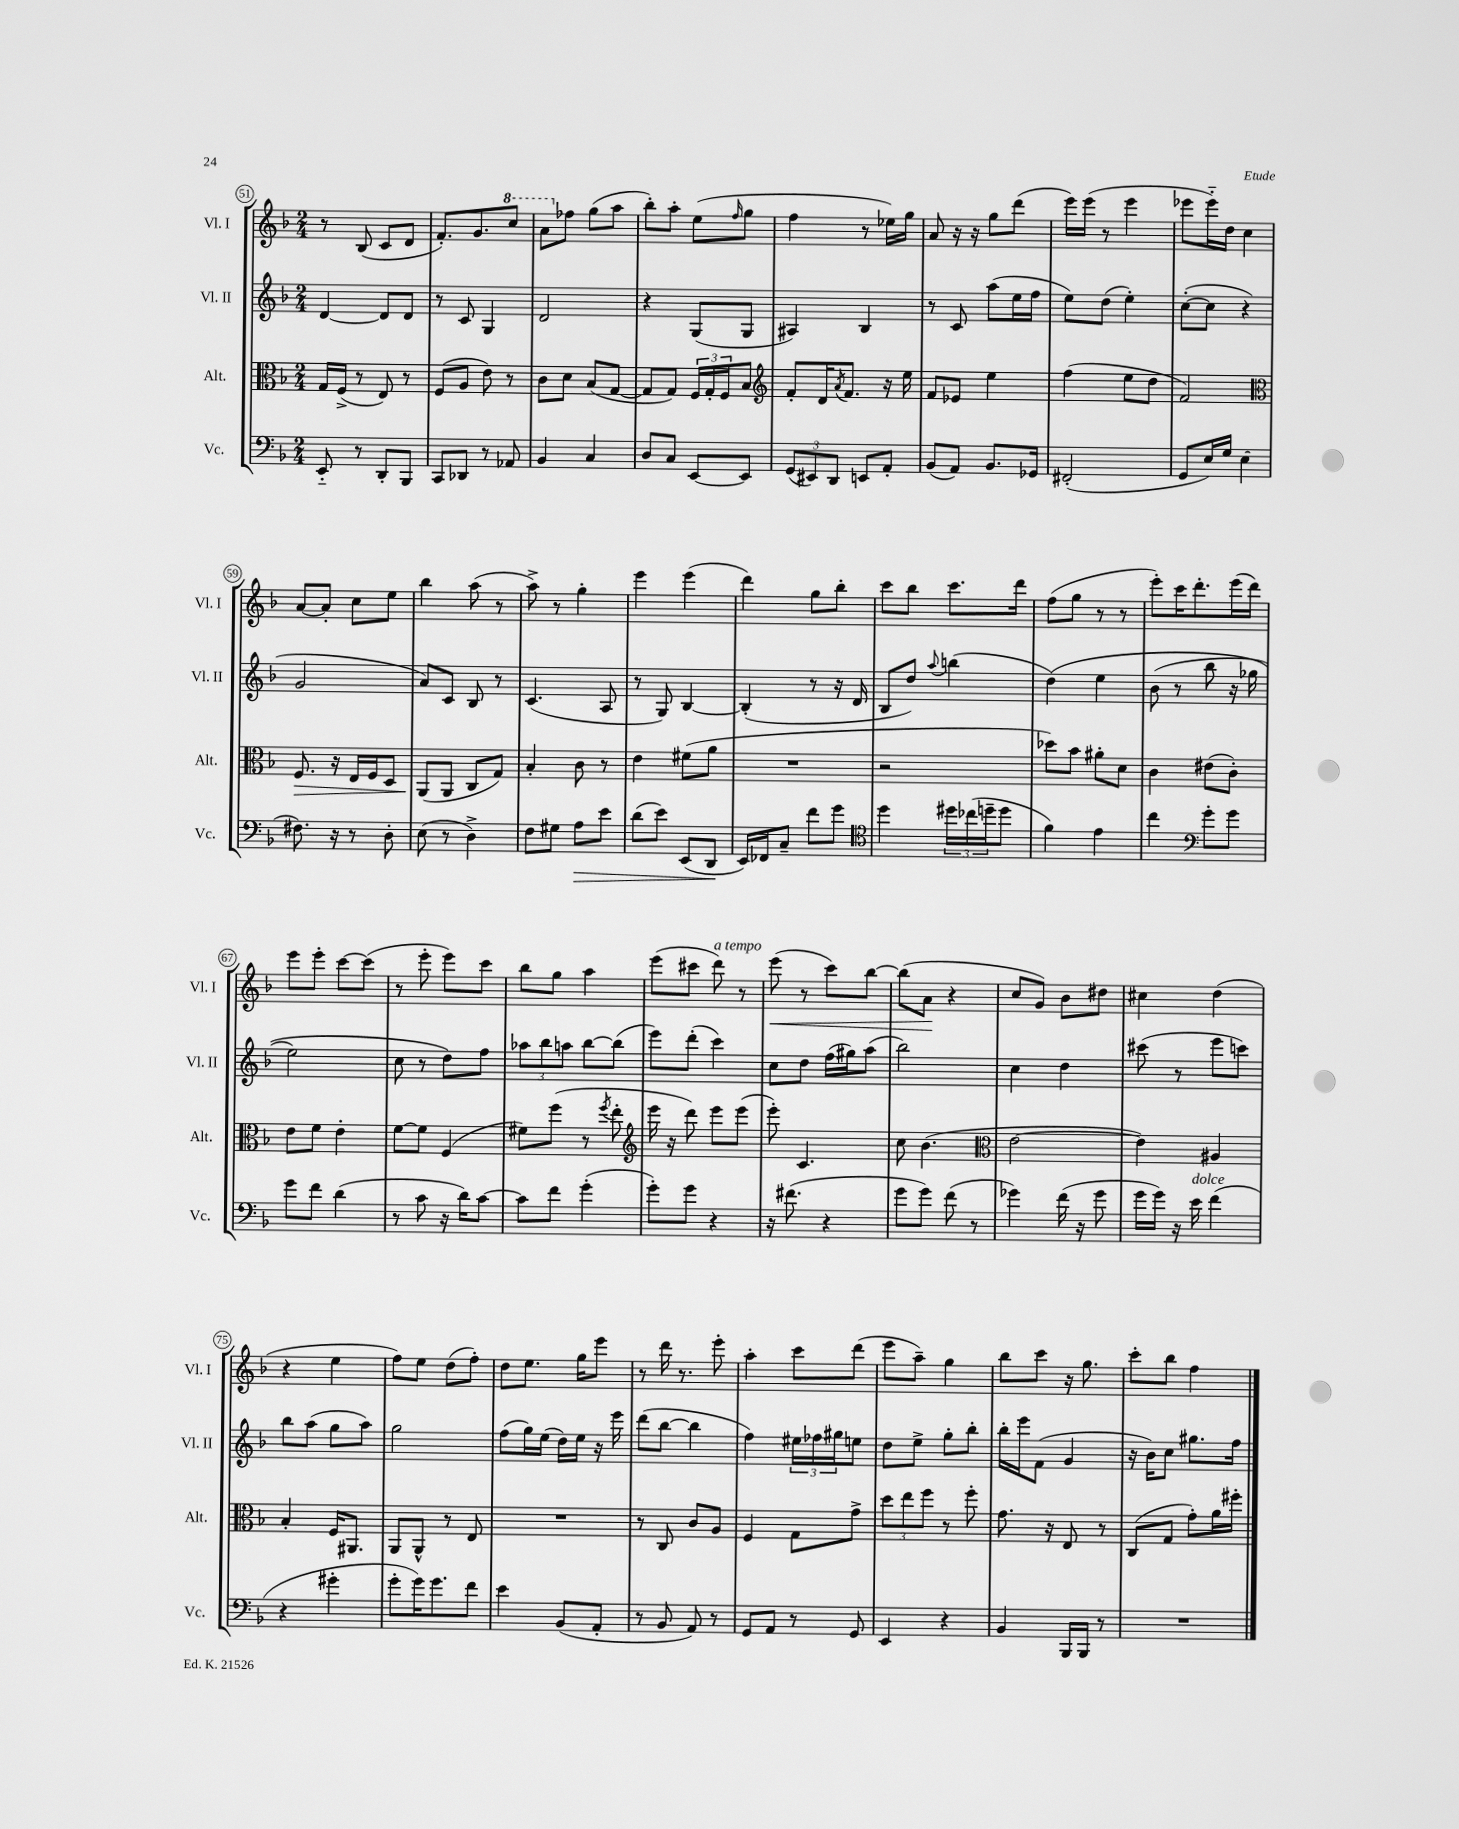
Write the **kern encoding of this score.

**kern	**kern	**kern	**kern
*staff4	*staff3	*staff2	*staff1
*clefF4	*clefC3	*clefG2	*clefG2
*k[b-]	*k[b-]	*k[b-]	*k[b-]
*M2/4	*M2/4	*M2/4	*M2/4
8EE'~/	16G/LL	[4d/	8r
.	(16F^/JJ	.	.
8r	8r	.	(8B-/
8DD'/L	8E/)	8d/]L	8c/L
8BBB-/J	8r	8d/J	8d/J
=	=	=	=
8CC/L	(8F/L	8r	8.f'/L)
8DD-/J	8A/J	8c/	.
.	.	.	8.g/
8r	8e\)	4G/	.
8AA-/	8r	.	8ccc/J
=	=	=	=
4BB-/	8c\L	2d/	8aa\L
.	8d\J	.	8ff-\J
4C/	(8B-/L	.	(8gg\L
.	[8G/J	.	8aa\J
=	=	=	=
8D/L	8G/]L	4r	8bb-'\L)
8C/J	8G/J)	.	8aa'\J
[8EE/L	24F/LL	(8G/L	(8ee\L
.	24G'/	.	.
.	24F/J	.	.
.	.	.	16qqff/
8EE/]J	8B-/J	8G/J	8gg\J
=	=	=	=
*	*clefG2	*	*
(12GG/L	8f'/L	4A#/)	4ff\
12EE#/)	.	.	.
.	16d/K	.	.
12DD/J	.	.	.
.	8qa/	.	.
.	8.f/J	.	.
8EE/L	.	4B-/	8r
8AA'/J	16r	.	16ee-\LL)
.	16ee\	.	16gg\JJ
=	=	=	=
(8BB-/L	8f/L	8r	8a/
8AA/J)	8e-/J	8c/	16r
.	.	.	16r
8.BB-/L	4ee\	(8aa\L	8gg\L
.	.	16ee\L	(8ddd\J
16GG-/Jk	.	16ff\JJ	.
=	=	=	=
(2FF#'/	(4ff\	8ee\L)	16eee\LL)
.	.	.	(16eee\JJ
.	.	(8dd\J	8r
.	8ee\L	4ee'\)	4eee\
.	8dd\J	.	.
=	=	=	=
8GG/L	2f/)	([8cc'\L	8eee-\L
16E/L)	.	8cc\]J	16eee-'~\L)
16G/JJ	.	.	16dd\JJ
(4E\	.	4r	4cc\
=	=	=	=
*	*clefC3	*	*
8.F#\)	8.F/	2g/	[8a/L
.	.	.	8a'/]J
16r	16r	.	.
8r	16E/LL	.	8cc\L
.	16F/J	.	.
8D'\	8D/J	.	8ee\J
=	=	=	=
(8E\	(8AA/L	8a/L)	4bb-\
8r	8AA/J	8c/J	.
4D^\)	8C/L	8B-/	(8aa\
.	8G/J)	8r	8r
=	=	=	=
8F\L	4B-'/	(4.c/	8aa^\)
8G#\J	.	.	8r
8A\L	8c\	.	4gg'\
8e\J	8r	8A/	.
=	=	=	=
(8d\L	4e\	8r	4eee\
8e\J)	.	8G/)	.
(8EE/L	(8f#\L	[4B-/	(4eee\
8DD/J	8a\J	.	.
=	=	=	=
16EE/LL)	2r	(4B-'/]	4ddd\)
16FF-/J	.	.	.
8C~/J	.	.	.
8f\L	.	8r	8gg\L
8g\J	.	16r	8bb-'\J
.	.	16d/	.
=	=	=	=
*clefC4	*	*	*
4dd\	2r	8B-/L	8ccc\L
.	.	8dd/J)	8bb-\J
.	.	8qqaa/	.
24dd#\LL	.	(4bb\	8.ccc\L
(24cc-\	.	.	.
24dd~\J	.	.	.
8dd\J	.	.	.
.	.	.	16ddd\Jk
=	=	=	=
4f\)	8dd-\L)	&(4dd\)	(8ff\L
.	8b-\J	.	8gg\J
4e\	8a#'\L	4ee\	8r
.	8d\J	.	8r
=	=	=	=
4cc\	4c\	(8b-\	8eee'\L)
.	.	8r	16ccc\K
.	.	.	8.ddd'\
*clefF4	*	*	*
8g'\L	(8e#\L	8bb-\	.
8g\J	8c'\J)	16r	(16eee\L
.	.	16gg-\	16ddd\JJ)
=	=	=	=
8g\L	8e\L	2ee\)	8eee\L
8f\J	8f\J	.	8eee'\J
(4d\	4e'\	.	[8ccc\L
.	.	.	(8ccc\]J
=	=	=	=
8r	[8f\L	8cc\	8r
8c\	8f\]J	8r	8eee'\
16r	(4F/	8dd\L&)	8eee\L)
16d\LK)	.	.	.
[8c\J	.	8ff\J	8ccc\J
=	=	=	=
8c\]L	8f#\L)	12aa-\L	8bb-\L
.	.	12bb-\	.
8f\J	(8ff\J	.	8gg\J
.	.	12aa\J	.
(4g'\	8r	[8bb-\L	4aa\
.	8qff/	.	.
.	8ee'\	(8bb-\]J	.
=	=	=	=
*	*clefG2	*	*
8g'\L)	16eee\	8eee\L)	(8eee\L
.	16r	.	.
8g\J	8ddd\)	(8ddd'\J	8ccc#\J
4r	8eee\L	4ccc\)	8ddd\)
.	(8eee\J	.	8r
=	=	=	=
16r	8eee'\)	8cc\L	(8eee\
(8.f#\	.	.	.
.	4.c/	8dd\J	8r
4r	.	(16ff\LL	8ccc\L)
.	.	16gg#\J)	.
.	.	(8aa\J	[8bb-\J
=	=	=	=
8g\L	8cc\	2bb-\)	(8bb-\]L
8g\J)	(4.b-\	.	8a\J
(8f\	.	.	4r
8r	.	.	.
=	=	=	=
*	*clefC3	*	*
4g-\)	[2e\	4cc\	8cc/L
.	.	.	8g/J)
(16f\	.	4dd\	8b-\L
16r	.	.	.
8g-\	.	.	8dd#\J
=	=	=	=
16g\LL	4e\])	(8ccc#\	4cc#\
16g\JJ)	.	.	.
16r	.	8r	.
16e\	.	.	.
(4f\	4A#/	8eee\L	(4dd\
.	.	8ccc\J)	.
=	=	=	=
4r	4B-'/	8bb-\L	4r
.	.	(8aa\J	.
4g#'\	16F/LK	8gg\L	4ee\
.	8.AA#/J	.	.
.	.	8aa\J)	.
=	=	=	=
8g'\L	8AA/L	2gg\	8ff\L)
16g\K)	8AA^^/J	.	8ee\J
8.g\	.	.	.
.	8r	.	(8dd\L
8f\J	8E/	.	8ff'\J)
=	=	=	=
4e\	2r	(8ff\L	8dd\L
.	.	16gg\L)	8.ee\J
.	.	(16ee\JJ	.
(8BB-/L	.	16dd\LL)	.
.	.	16ee\JJ	16gg\LK
8AA'/J	.	16r	8eee\J
.	.	16eee\	.
=	=	=	=
8r	8r	(8ddd\L	8r
8BB-/	8C/	[8bb-\J	16ddd\
.	.	.	8.r
8AA/)	8c/L	4bb-\]	.
8r	8A/J	.	8eee'\
=	=	=	=
8GG/L	4F/	4ff\)	4aa'\
8AA/J	.	.	.
8r	8G\L	24ee#\LL	8ccc\L
.	.	24ff-\	.
.	.	24gg#\J	.
8GG/	8g^\J	8ee\J	(8ddd\J
=	=	=	=
4EE/	12dd\L	8dd\L	8eee\L
.	12ee\	.	.
.	.	8ee^\J	8aa~\J)
.	12ff\J	.	.
4r	8r	8gg'\L	4gg\
.	8ff'\	8bb-'\J	.
=	=	=	=
4BB-/	8.g\	16bb-'\LL	8bb-\L
.	.	16eee\J	.
.	.	(8f\J	8ccc\J
.	16r	.	.
16BBB-/LL	8E/	4g/	16r
16BBB-/JJ	.	.	8.gg\
8r	8r	.	.
=	=	=	=
2r	(8C/L	16r	8ccc'\L
.	.	16b-\LK)	.
.	8G/J	8cc\J	8bb-\J
.	8g'\L)	8.gg#\L	4ff\
.	16a\L	.	.
.	16ff#'\JJ	16ff\Jk	.
==	==	==	==
*-	*-	*-	*-
